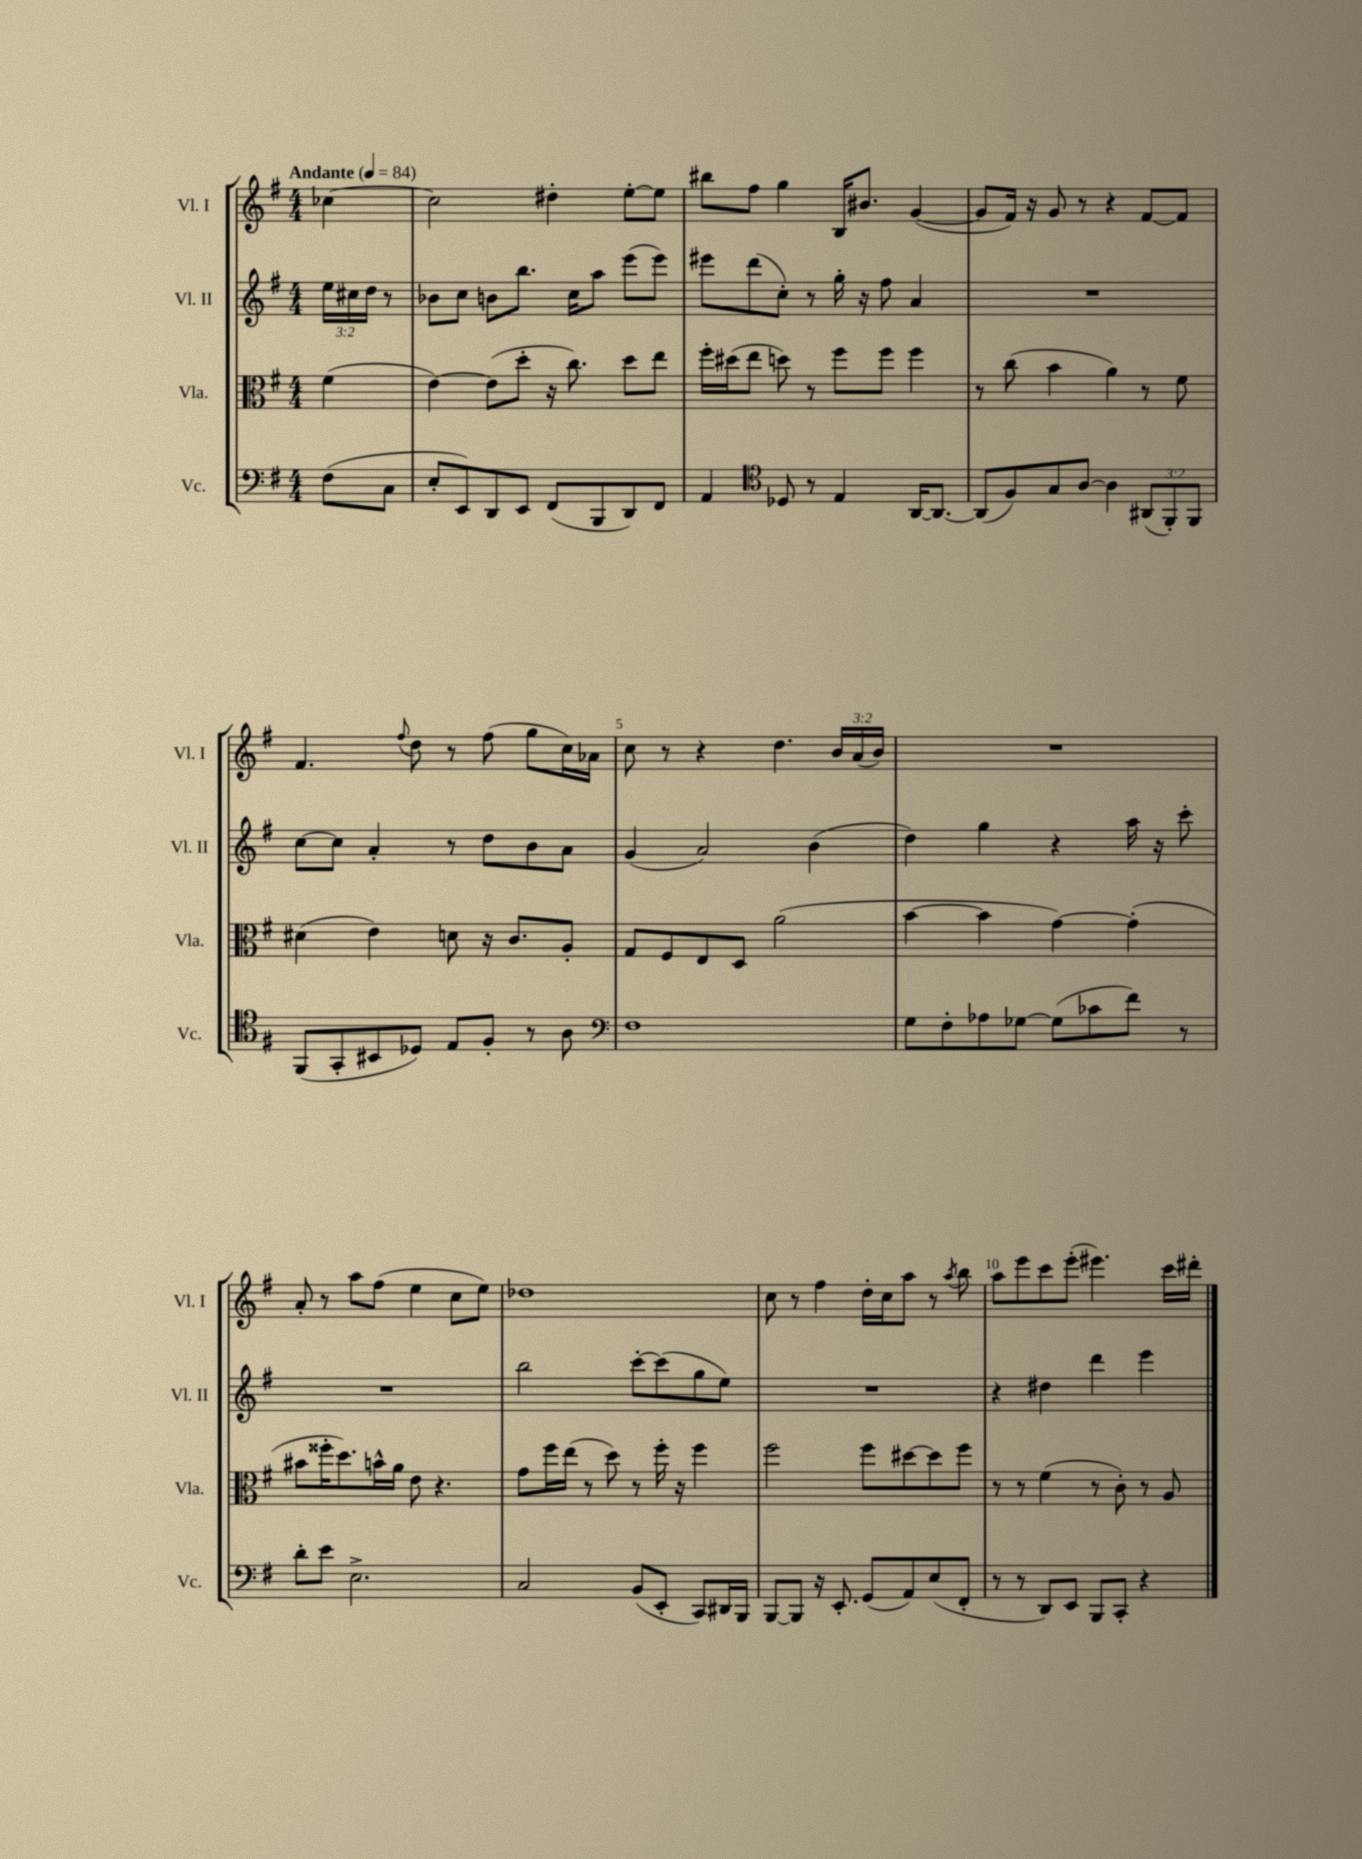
<<
\new StaffGroup <<
\new Staff = "s0" \with { instrumentName = "Vl. I" shortInstrumentName = "Vl. I" } {
    \clef treble \key g \major \numericTimeSignature \time 4/4 \override Staff.TupletNumber.text = #tuplet-number::calc-fraction-text \partial 4 \tempo "Andante" 4 = 84
    ces''4~ |
    ces''2 dis''4-. e''8~-. e''8 |
    bis''8 fis''8 g''4 b16 bis'8. g'4~( |
    g'8 fis'16) r16 g'8 r8 r4 fis'8~ fis'8 |
    fis'4. \appoggiatura { fis''8 } d''8 r8 fis''8( g''8 c''16) aes'16 |
    c''8 r8 r4 d''4. \tuplet 3/2 { b'16 a'16( b'16) } |
    R1 |
    a'8-. r8 a''8 fis''8( e''4 c''8 e''8) |
    des''1 |
    c''8 r8 fis''4 d''16-. c''16 a''8 r8 \acciaccatura { a''8 } b''8 |
    a''8 e'''8 c'''8 e'''8-.( eis'''4.) c'''16 dis'''16-. \bar "|." |
}
\new Staff = "s1" \with { instrumentName = "Vl. II" shortInstrumentName = "Vl. II" } {
    \clef treble \key g \major \numericTimeSignature \time 4/4 \override Staff.TupletNumber.text = #tuplet-number::calc-fraction-text \partial 4
    \tuplet 3/2 { e''16 cis''16 d''16 } r8 |
    bes'8 c''8 b'8 b''8. c''16 a''8 e'''8( e'''8) |
    eis'''8 d'''8( c''8-.) r8 g''16-. r16 fis''8 a'4 |
    R1 |
    c''8~ c''8 a'4-. r8 d''8 b'8 a'8 |
    g'4( a'2) b'4( |
    d''4) g''4 r4 a''16 r16 c'''8-. |
    R1 |
    b''2 c'''8~-. c'''8( g''8 e''8) |
    R1 |
    r4 dis''4 d'''4 e'''4 \bar "|." |
}
\new Staff = "s2" \with { instrumentName = "Vla." shortInstrumentName = "Vla." } {
    \clef alto \key g \major \numericTimeSignature \time 4/4 \partial 4
    fis'4( |
    e'4~) e'8( d''8-. r16 c''8.) d''8 e''8 |
    fis''16-. dis''16( e''8 d''8) r8 fis''8 fis''8 fis''4 |
    r8 c''8( b'4 a'4) r8 fis'8 |
    dis'4( e'4) d'8 r16 c'8. a8-. |
    g8 fis8 e8 d8 a'2( |
    b'4~ b'4 g'4~) g'4-.( |
    bis'8 fisis''16-. d''8.) b'16-^ a'16 e'8 r4. |
    g'8 fis''16 e''16( r8 d''8) r8 fis''16-. r16 fis''4 |
    fis''2 fis''8 dis''8~ dis''8 fis''8 |
    r8 r8 fis'4( r8 c'8-.) r8 a8 \bar "|." |
}
\new Staff = "s3" \with { instrumentName = "Vc." shortInstrumentName = "Vc." } {
    \clef bass \key g \major \numericTimeSignature \time 4/4 \override Staff.TupletNumber.text = #tuplet-number::calc-fraction-text \partial 4
    fis8( c8 |
    e8-. e,8) d,8 e,8 fis,8( b,,8 d,8) fis,8 |
    a,4 \clef tenor des8 r8 e4 a,16~ a,8.~ |
    a,8( fis8) g8 a8~ a4 \tuplet 3/2 { ais,8( fis,8-.) fis,8 } |
    fis,8( g,8-. bis,8 des8) e8 fis8-. r8 a8 |
    \clef bass fis1 |
    g8 fis8-. aes8 ges8~ ges8( ces'8 fis'8) r8 |
    d'8-. e'8 e2.-> |
    c2 b,8( e,8-. c,8) dis,16 b,,16 |
    b,,8~ b,,8 r16 e,8.-. g,8( a,8) e8( fis,8-. |
    r8 r8 d,8) e,8 b,,8 c,8-. r4 \bar "|." |
}
>>
>>
\layout { \context { \Score \override BarNumber.break-visibility = ##(#f #t #t) barNumberVisibility = #(every-nth-bar-number-visible 5) } }
